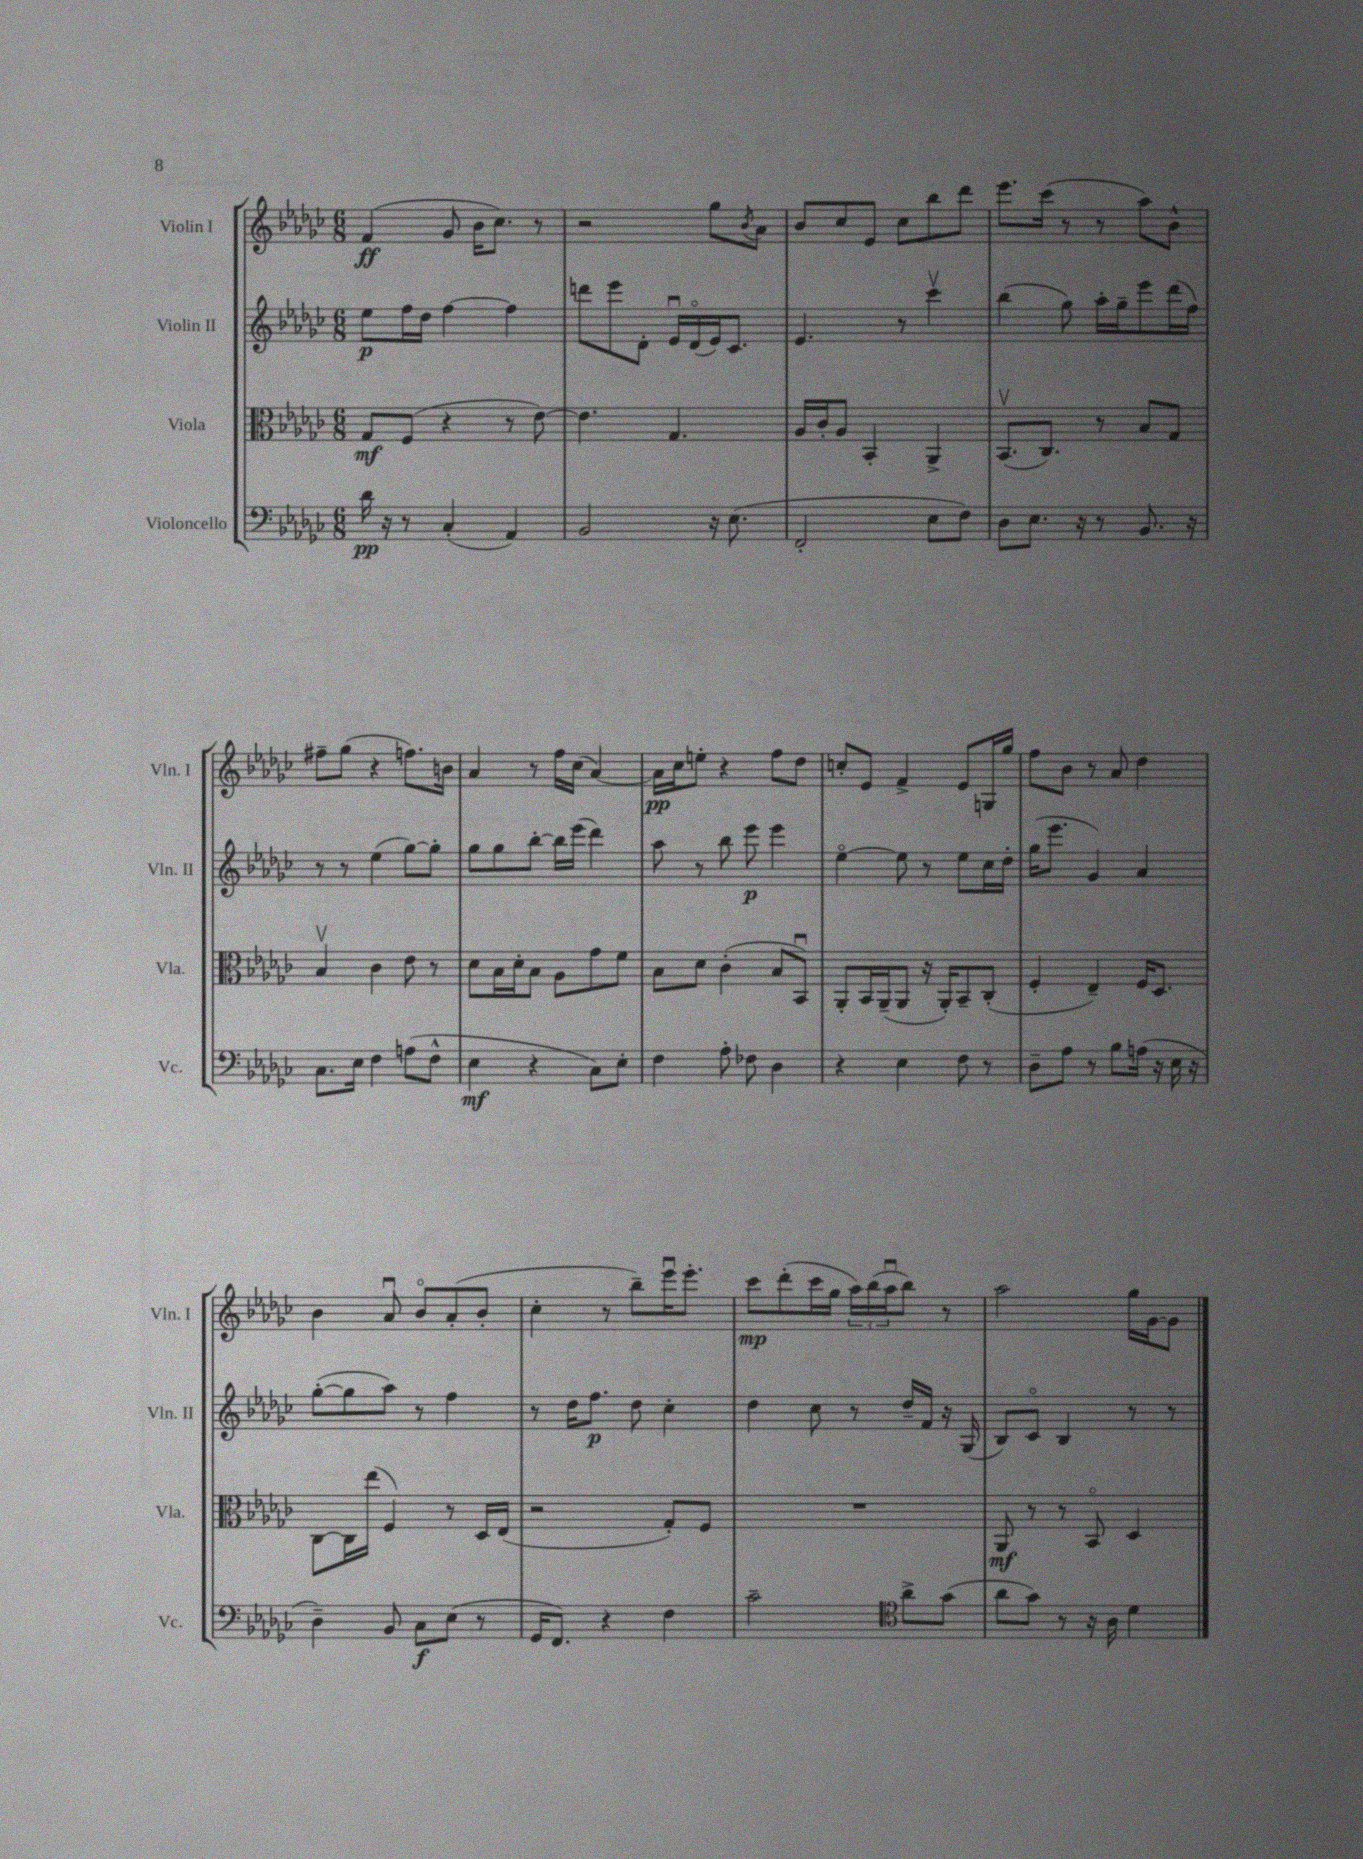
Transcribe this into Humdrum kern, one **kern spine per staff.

**kern	**dynam	**kern	**dynam	**kern	**dynam	**kern	**dynam
*part4	*part4	*part3	*part3	*part2	*part2	*part1	*part1
*staff4	*staff4	*staff3	*staff3	*staff2	*staff2	*staff1	*staff1
*I"Violoncello	*	*I"Viola	*	*I"Violin II	*	*I"Violin I	*
*I'Vc.	*	*I'Vla.	*	*I'Vln. II	*	*I'Vln. I	*
*clefF4	*	*clefC3	*	*clefG2	*	*clefG2	*
*k[b-e-a-d-g-c-]	*	*k[b-e-a-d-g-c-]	*	*k[b-e-a-d-g-c-]	*	*k[b-e-a-d-g-c-]	*
*M6/8	*	*M6/8	*	*M6/8	*	*M6/8	*
=1	=1	=1	=1	=1	=1	=1	=1
16d-\	pp	8G-/L	mf	8ee-\L	p	(4f/	ff
16r	.	.	.	.	.	.	.
8r	.	(8F/J	.	16ff\L	.	.	.
.	.	.	.	16dd-\JJ	.	.	.
(4C-'/	.	4r	.	[4ff\	.	8g-/	.
.	.	.	.	.	.	16b-\KL	.
.	.	.	.	.	.	8.cc-\J)	.
4AA-/)	.	8r	.	4ff\]	.	.	.
.	.	[8e-\)	.	.	.	8r	.
=2	=2	=2	=2	=2	=2	=2	=2
2BB-/	.	4.e-\]	.	8dddn\L	.	2r	.
.	.	.	.	8eee-\	.	.	.
.	.	.	.	8d-'\J	.	.	.
.	.	4.G-/	.	16e-u/LL	.	.	.
.	.	.	.	(16d-/	.	.	.
16r	.	.	.	16e-/J)	.	8gg-\L	.
(8.E-\	.	.	.	8.c-/J	.	.	.
.	.	.	.	.	.	8qb-/	.
.	.	.	.	.	.	8a-\J	.
=3	=3	=3	=3	=3	=3	=3	=3
2FF'/	.	16A-/LL	.	4.e-/	.	8b-/L	.
.	.	16c-'/J	.	.	.	.	.
.	.	8A-/J	.	.	.	8cc-/	.
.	.	4BB-'/	.	.	.	8e-/J	.
.	.	.	.	8r	.	8cc-\L	.
8E-\L	.	4AA-^/	.	4ccc-v\	.	8bb-\	.
8F\J)	.	.	.	.	.	8ddd-\J	.
=4	=4	=4	=4	=4	=4	=4	=4
8D-\L	.	(8.BB-v/L	.	(4bb-\	.	8.eee-\L	.
8.E-\J	.	.	.	.	.	.	.
.	.	8.C-/J)	.	.	.	(16ccc-\Jk	.
.	.	.	.	8gg-\)	.	8r	.
16r	.	.	.	.	.	.	.
8r	.	8r	.	16aa-'\LL	.	8r	.
.	.	.	.	16gg-~\J	.	.	.
8.BB-/	.	8B-/L	.	8eee-\	.	8aa-\L)	.
.	.	8G-/J	.	(16ddd-\L	.	8b-^^\J	.
16r	.	.	.	16ff\JJ)	.	.	.
!!LO:LB:g=z
=5	=5	=5	=5	=5	=5	=5	=5
8.C-\L	.	4B-v/	.	8r	.	8ff#X~\L	.
.	.	.	.	8r	.	(8gg-\J	.
16E-\Jk	.	.	.	.	.	.	.
4F\	.	4c-\	.	(4ee-\	.	4r	.
(8An\L	.	8e-\	.	[8gg-\L)	.	8.ffn\L)	.
8F^^\J	.	8r	.	8gg-'\J]	.	.	.
.	.	.	.	.	.	16bn\Jk	.
=6	=6	=6	=6	=6	=6	=6	=6
4E-\	mf	8d-\L	.	8gg-\L	.	4a-/	.
.	.	16B-\L	.	8gg-\	.	.	.
.	.	16d-'\J	.	.	.	.	.
4r	.	8B-\J	.	[8bb-'\J	.	8r	.
.	.	8A-\L	.	16bb-\LL]	.	16ff\LL	.
.	.	.	.	(16eee-\JJ	.	(16cc-\JJ	.
8C-\L)	.	8g-\	.	4ddd-\)	.	[4a-/)	.
8E-'\J	.	8f\J	.	.	.	.	.
=7	=7	=7	=7	=7	=7	=7	=7
4F\	.	8B-\L	.	8aa-\	.	16a-\LL]	pp
.	.	.	.	.	.	16cc-\J	.
.	.	8d-\J	.	8r	.	8een'\J	.
8A-'\	.	(4c-'\	.	8bb-\	.	4r	.
8F-X\	.	.	.	8eee-\	p	.	.
4D-\	.	8B-/L	.	4eee-\	.	8ff\L	.
.	.	8BB-u/J)	.	.	.	8dd-\J	.
=8	=8	=8	=8	=8	=8	=8	=8
4r	.	8AA-'/L	.	[4ee-\	.	8ccn'/L	.
.	.	16BB-/L	.	.	.	8e-/J	.
.	.	(16AA-~/J	.	.	.	.	.
4E-\	.	8AA-/J	.	8ee-\]	.	4f^/	.
.	.	16r	.	8r	.	.	.
.	.	16AA-'/KL)	.	.	.	.	.
8F\	.	8BB-~/	.	8ee-\L	.	8e-/L	.
8r	.	(8C-'/J	.	16cc-\L	.	16Gn/L	.
.	.	.	.	16dd-'\JJ	.	16gg-/JJ	.
=9	=9	=9	=9	=9	=9	=9	=9
8D-~\L	.	4F'/	.	(16gg-\KL	.	8ff\L	.
.	.	.	.	8.eee-\J	.	.	.
8A-\J	.	.	.	.	.	8b-\J	.
8r	.	4E-~/)	.	4g-/)	.	8r	.
8B-\L	.	.	.	.	.	8a-/	.
(16An\Jk	.	16F/KL	.	4a-/	.	4dd-\	.
16r	.	8.D-/J	.	.	.	.	.
16E-\	.	.	.	.	.	.	.
16r	.	.	.	.	.	.	.
!!LO:LB:g=z
=10	=10	=10	=10	=10	=10	=10	=10
4D-~\)	.	[8C-\L	.	([8gg-'\L	.	4b-\	.
.	.	16C-\L]	.	8gg-\]	.	.	.
.	.	(16ee-\JJ	.	.	.	.	.
8BB-/	.	4F/)	.	8aa-\J)	.	8a-u/	.
8C-\L	f	.	.	8r	.	8b-/L	.
(8E-\J	.	8r	.	4ff\	.	(8a-'/	.
8r	.	16D-/LL	.	.	.	8b-'/J	.
.	.	(16E-/JJ	.	.	.	.	.
=11	=11	=11	=11	=11	=11	=11	=11
16GG-/KL	.	2r	.	8r	.	4cc-'\	.
8.FF/J)	.	.	.	.	.	.	.
.	.	.	.	16dd-\KL	.	.	.
.	.	.	.	8.ff\J	p	.	.
4r	.	.	.	.	.	8r	.
.	.	.	.	8dd-\	.	8bb-~\L)	.
4F\	.	8G-'/L)	.	4cc-'\	.	16eee-u\K	.
.	.	.	.	.	.	8.eee-'\J	.
.	.	8F/J	.	.	.	.	.
=12	=12	=12	=12	=12	=12	=12	=12
2c-~\	.	2.r	.	4dd-\	.	8ccc-\L	mp
.	.	.	.	.	.	(8ddd-'\	.
.	.	.	.	8cc-\	.	16ccc-\L	.
.	.	.	.	.	.	16gg-\JJ	.
.	.	.	.	8r	.	24aa-\LL)	.
.	.	.	.	.	.	(24bb-\	.
.	.	.	.	.	.	24aa-u\J	.
*clefC4	*	*	*	*	*	*	*
8a-^\L	.	.	.	16dd-~/LL	.	8bb-\J)	.
.	.	.	.	16f/JJ	.	.	.
(8g-\J	.	.	.	16r	.	8r	.
.	.	.	.	(16G-/	.	.	.
=13	=13	=13	=13	=13	=13	=13	=13
8a-\L	.	8AA-/	mf	8B-/L)	.	2aa-\	.
8g-\J)	.	8r	.	8c-/J	.	.	.
8r	.	8r	.	4B-/	.	.	.
16r	.	8BB-/	.	.	.	.	.
16A-\	.	.	.	.	.	.	.
4d-\	.	4D-/	.	8r	.	16gg-\LL	.
.	.	.	.	.	.	[16g-\J	.
.	.	.	.	8r	.	8g-\J]	.
==	==	==	==	==	==	==	==
*-	*-	*-	*-	*-	*-	*-	*-
